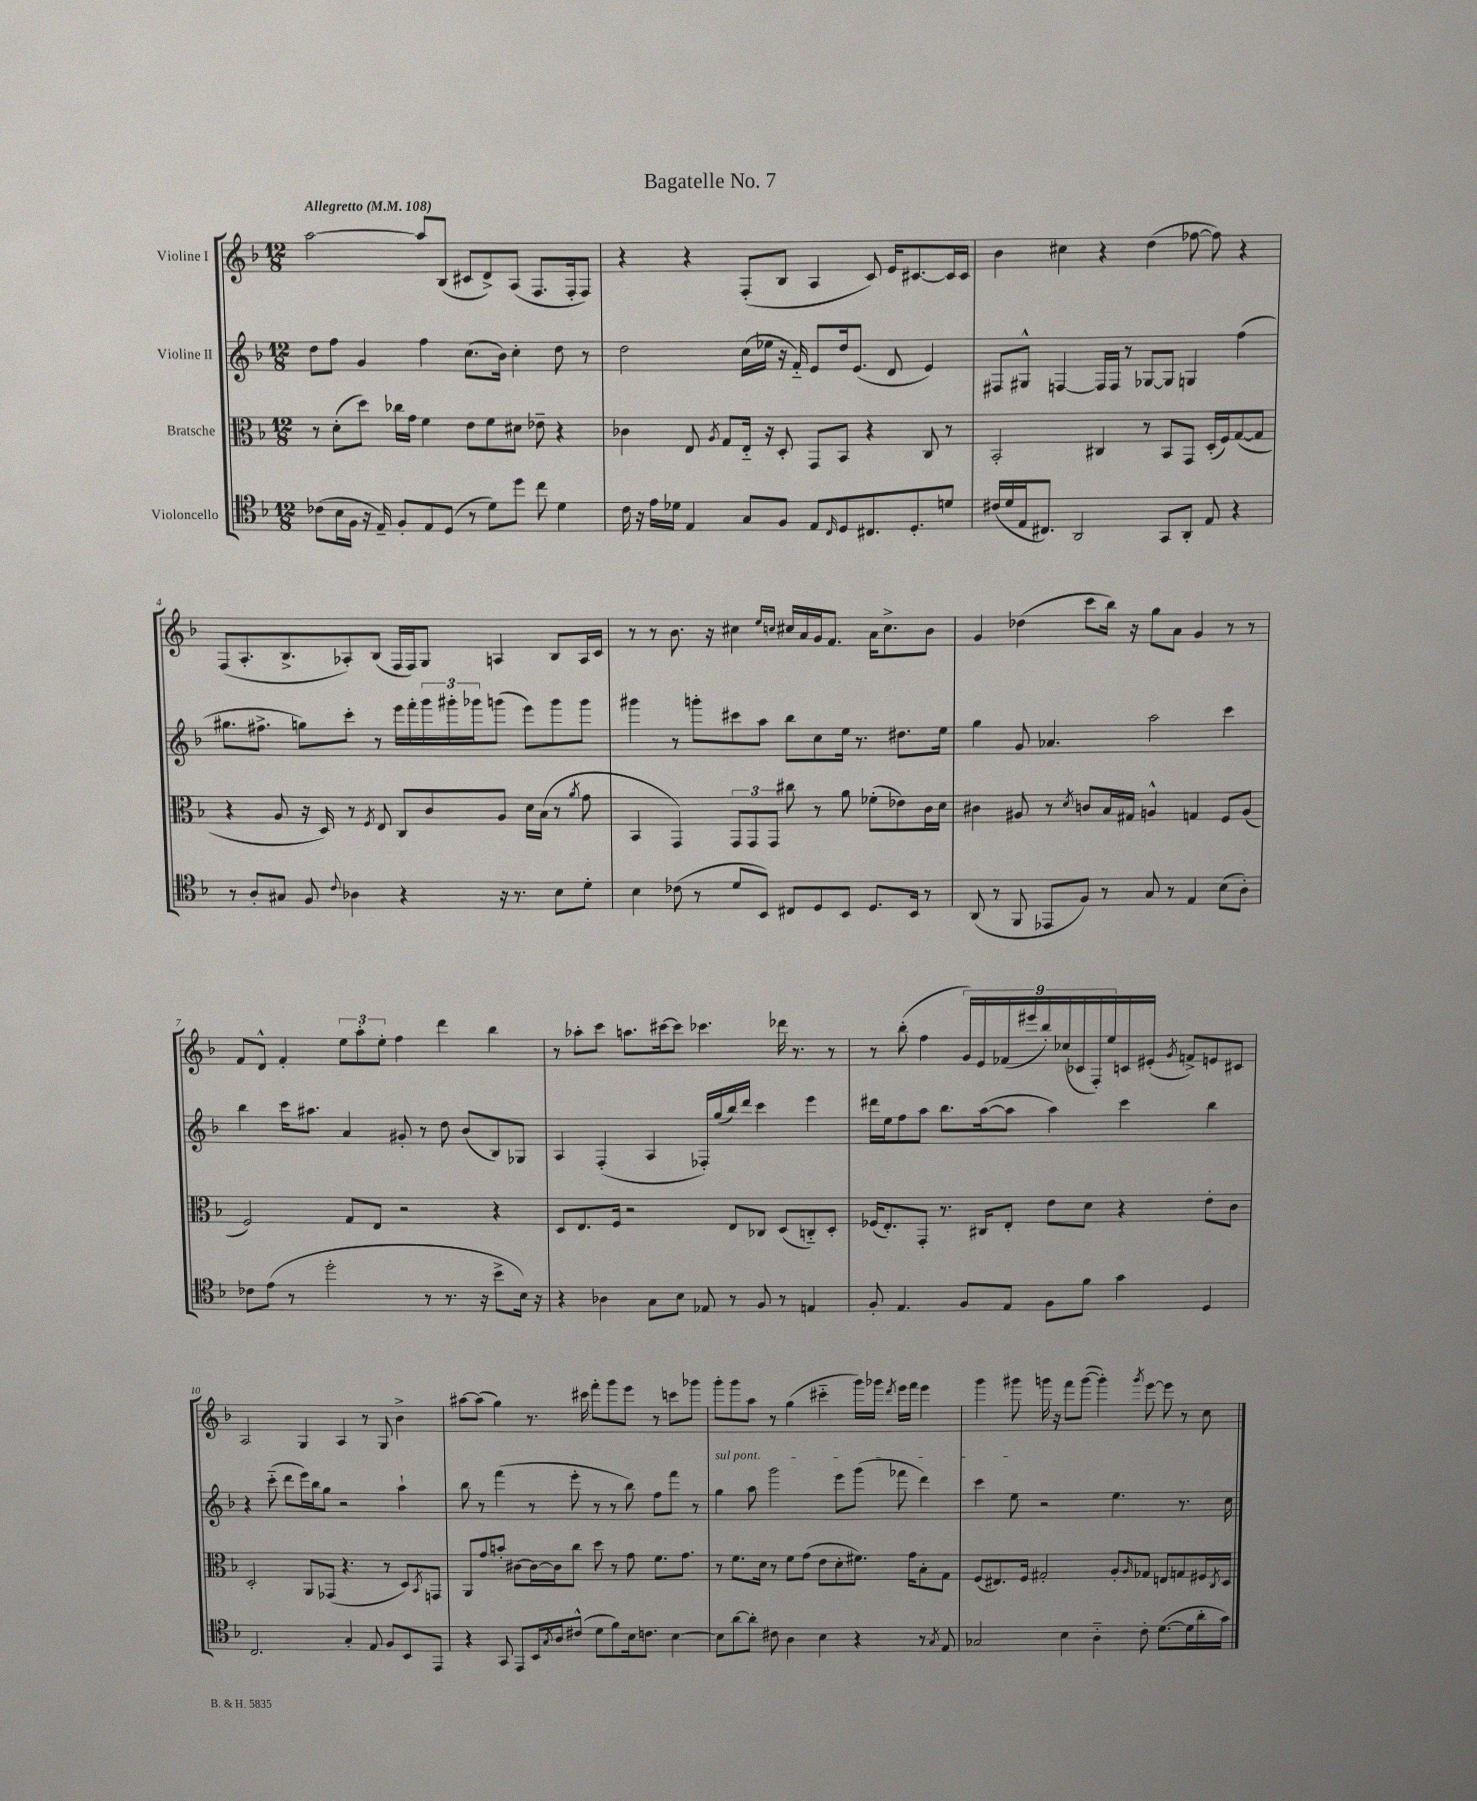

**kern	**kern	**kern	**kern
*part4	*part3	*part2	*part1
*staff4	*staff3	*staff2	*staff1
*I"Violoncello	*I"Bratsche	*I"Violine II	*I"Violine I
*clefC4	*clefC3	*clefG2	*clefG2
*k[b-]	*k[b-]	*k[b-]	*k[b-]
*M12/8	*M12/8	*M12/8	*M12/8
*MM108	*MM108	*MM108	*MM108
=1	=1	=1	=1
!	!	!	!LO:TX:a:B:t=Allegretto
(8c-X\L	8r	8dd\L	[2aa\
16B-\L	(8d'\L	8ff\J	.
16F\JJ	.	.	.
16r	8dd\J)	4g/	.
16E~/)	.	.	.
8F'/L	16cc-X\LL	.	.
.	16g\JJ	.	.
8E/	4f\	4ff\	8aa/L]
(8D/J	.	.	(8B-/J
8r	8e\L	(8.cc\L	8c#X/L
8d\L)	8f\	.	8d^/)
.	.	16b-\Jk)	.
8dd\J	8d#X\J	4cc'\	(8A/J
8cc\	8e-X~\	.	8.F/L
4d\	4r	8dd\	.
.	.	.	16F'/k
.	.	8r	8F/J)
=2	=2	=2	=2
16c\	4c-X\	2dd\	4r
16r	.	.	.
16e\LL	.	.	.
16d-X\JJ	.	.	.
4E/	8E/	.	4r
.	8qA/	.	.
.	8G/L	.	.
8G/L	16E/Jk	(16cc\LL	(8F'/L
.	16r	16ee-X\JJ	.
8F/J	8D'/	16r	8B-/J
.	.	16f/)	.
8E/L	8GG/L	8e/L	4A/
16qqC/	.	.	.
8D/	8BB-/J	16dd/k	.
.	.	(8.e/J	.
8.C#X/	4r	.	8c/)
.	.	8d/	16e/KL
8.D'/	.	.	[8.c#X/
.	8C/	4e/)	.
8dn/J	8r	.	16c#/L]
.	.	.	16c#/JJ
=3	=3	=3	=3
(16c#X/LL	2BB-'/	8F#X/L	4b-\
16d/	.	.	.
16E/J	.	8G#X^^/J	.
8.C#X/J)	.	.	.
.	.	[4Fn/	4cc#X\
2AA/	.	.	.
.	4C#X/	16F/LL]	4r
.	.	16F/JJ	.
.	.	8r	.
.	8r	[8G-X/L	(4dd\
8GG/L	8BB-/L	8G-/J]	.
8AA'/J	8GG/J	4Gn/	[8ff-X\
8E/	(16D'/LL	.	8ff-\])
.	16F/J)	.	.
4r	([8G/	(4ff\	4r
.	8G/J]	.	.
!!LO:LB:g=z
=4	=4	=4	=4
8r	4r	8.gg#X\L	(8F/L
8A'/L	.	.	8.A'/
.	.	8.ff#X^\J	.
8G#X/J	8A/	.	.
.	.	.	8.B-^/
8F/	16r	8ggn\L)	.
.	16D/)	.	.
8qqc/	.	.	.
4A-X\	8r	8ccc'\J	8A-X'/)
.	8qF/	.	.
.	8E/	8r	(8B-/J
4r	8C/L	16eee\LL	16F/LL
.	.	16fff'\	16F/J)
.	8c/	24ggg\	8G/J
.	.	24ggg#X'\	.
.	.	24ggg-X\J	.
16r	8A/J	(8gggn\J	4An/
8.r	.	.	.
.	16d\LL	8eee\L)	.
.	(16B-\JJ	.	.
8B-\L	8r	8ggg\	8B-/L
.	8qa/	.	.
8d'\J	8g\	8ggg\J	16A/L
.	.	.	16c/JJ
=5	=5	=5	=5
4B-\	4BB-/	4ggg#X\	8r
.	.	.	8r
(8c-X\	4GG/)	8r	8.b-\
8r	.	8gggn'\L	.
.	.	.	16r
8d/L	12GG/L	8ccc#X\	4cc#X\
.	12GG/	.	.
8BB-/J)	.	8aa\J	.
.	12GG/J	.	.
.	.	.	16qqee/LL
.	.	.	16qqccn/JJ
8C#X/L	8cc#X\	8bb-\L	16cc#X/LL
.	.	.	16a/
8D/	8r	8cc\	16g/J
.	.	.	8.f/J
8BB-/J	8a\	16ee\Jk	.
.	.	8.r	.
8.D/L	(8f-X'\L	.	16a\KL
.	.	.	8.cc#^\
.	8e-X\)	8.dd#X\L	.
16BB-/Jk	.	.	.
8r	16c\L	.	8b-\J
.	16d\JJ	16ee\Jk	.
=6	=6	=6	=6
(8AA/	4c#X\	4gg\	4g/
8r	.	.	.
8FF/	8A#X/	8g/	(4dd-X\
8EE-X/L	8r	4.a-X/	.
.	8qd/	.	.
8F/J)	8cn/L	.	8ccc\L
8r	16B-/L	.	16bb-\Jk)
.	16G#X/JJ	.	16r
8G/	4An^^/	2aa\	8gg\L
8r	.	.	8a\J
4E/	4Gn/	.	4g/
(8B-\L	8F/L	4ccc\	8r
8A'\J)	(8A/J	.	8r
!!LO:LB:g=z
=7	=7	=7	=7
8c-X\L	2F/)	4bb-\	8f/L
(8e\J	.	.	8d^^/J
8r	.	16ccc\KL	4f'/
.	.	8.aa#X\J	.
2dd'\	.	.	.
.	8G/L	4a/	12ee\L
.	.	.	12aa'\
.	8E/J	.	.
.	.	.	12ee'\J
.	2r	8g#X'/	4ff\
8r	.	8r	.
8.r	.	8dd\	4ddd\
.	.	(8b-/L	.
16r	.	.	.
8b-^\L	4r	8B-/)	4bb-\
16B-\Jk)	.	8G-X/J	.
16r	.	.	.
=8	=8	=8	=8
4r	8D/L	4A/	8r
.	8.E/	.	8aa-X'\L
4A-X\	.	(4F'/	8ccc\J
.	16F/Jk	.	.
.	2r	.	8.aan\L
8G\L	.	4A/	.
.	.	.	[16ccc#X\k
8B-\J	.	.	8ccc#\J]
8E-X/	.	16F-X'/LL)	4.ccc-X\
.	.	(16gg/	.
8r	8E/L	16bb-/)	.
.	.	16ddd/JJ	.
8F/	8C-X/J	4ccc\	.
8r	(8D/L	.	16ddd-X\
.	.	.	8.r
4En/	8Cn/)	4eee\	.
.	8D'/J	.	8r
=9	=9	=9	=9
8F'/	(16F-X/KL	16ddd#X\LL	8r
.	8.E'/)	16ee\J	.
4.E/	.	8ff\	(8bb-'\
.	8GG'/J	8aa\J	4ff\
.	8.r	8.bb-\L	.
8F/L	.	.	18g/LL)
.	.	.	18e/
.	16C#X/KL	([16aa\k	.
.	.	.	(18f-X/
8E/J	8E'/J	8aa\J]	.
.	.	.	18eee#X/
.	.	.	18bb-'/)
8F\L	8e\L	4aa\)	.
.	.	.	(18cc-X/
.	.	.	18c-X/
8f\J	8d\J	.	.
.	.	.	18F'/)
.	.	.	18ee/
4g\	4r	4ccc\	16cn/
.	.	.	(16e#X'/JJ
.	.	.	8qg/
.	.	.	8fn^/L)
4D/	8e'\L	4bb-\	8en/
.	8c\J	.	8c#X/J
!!LO:LB:g=z
=10	=10	=10	=10
2.C/	2D'/	4r	2A/
.	.	(8ccc\	.
.	.	8ddd\L	.
.	8AA/L	16eee\L)	4G/
.	.	16bb-\J	.
.	(8GG-X/J	8gg\J	.
4G'/	4.r	2r	4A/
8E/	.	.	8r
8F/L	8r	.	8G/
8BB-/	8D/L)	4aa`\	4b-^\
.	8qBB-/	.	.
8EE/J	8GGn/J	.	.
=11	=11	=11	=11
4r	8AA/L	8bb-\	[8aa#X\L
.	8g/	8r	(8aa#\J]
8GG/	8bn'/J	(4fff\	4gg\)
8EE/L	[8c#X\L	.	.
16BB-/L	16c#\L_	8r	8.r
8qG/	.	.	.
16A/J	16c#\J]	.	.
(8c#X^^/J	8cc\J	8eee'\	.
.	.	.	16ccc#X\
8d\L	8dd\	8r	8fff'\L
8f\)	8r	8r	8ggg\
16B-\k	8g\	8bb-\)	8eee\J
8.cn\J	.	.	.
.	8.f\L	8ff\L	8r
[4B-\	.	8fff\J	8cccn\L
.	8.g\J	.	.
.	.	8r	8ggg-X\J
=12	=12	=12	=12
!	!	!LO:TX:a:i:t=sul pont.	!
8B-\L]	8r	4gg\	8ggg'\L
[8a\	8.f\L	.	8ggg\
8a'\J]	.	8aa\	8aa\J
.	16d\Jk	.	.
8c#X\	8r	2ggg\	8r
4A\	8f\L	.	(4gg\
.	(8g\J	.	.
4B-\	8e\L	.	4ccc#X\
.	8d'\	8eee\L	.
4r	8.f#X\J)	(8ggg\J	16ggg\LL)
.	.	.	16ggg-X\JJ
.	.	.	8qddd/
.	.	8fff-X\	16eee\LL
.	16g\KL	.	16fff\JJ
8r	8B-'\	4ddd\)	4eee\
8qG/	.	.	.
8E/	8G\J	.	.
=13	=13	=13	=13
2G-X/	(8F/L	4ccc\	4ggg\
.	8.E#X/)	.	.
.	.	8ee\	8ggg#X\
.	16F/Jk	.	.
.	2G#X'/	2r	16gggn\
.	.	.	16r
4B-\	.	.	8fff\L
.	.	.	([8ggg\J
4A\	.	.	4ggg'\])
.	8A'/L	4.ee\	.
.	16qqA/	.	8qggg/
8c'\	8G-X/J	.	[8eee\
([8.d\L	8En/L	.	8eee\]
.	8Gn/	8.r	8r
16d\L]	.	.	.
16a'\	16F#X/L	.	8cc\
.	8qC/	.	.
16g\JJ)	16D/JJ	16cc\	.
==	==	==	==
*-	*-	*-	*-
